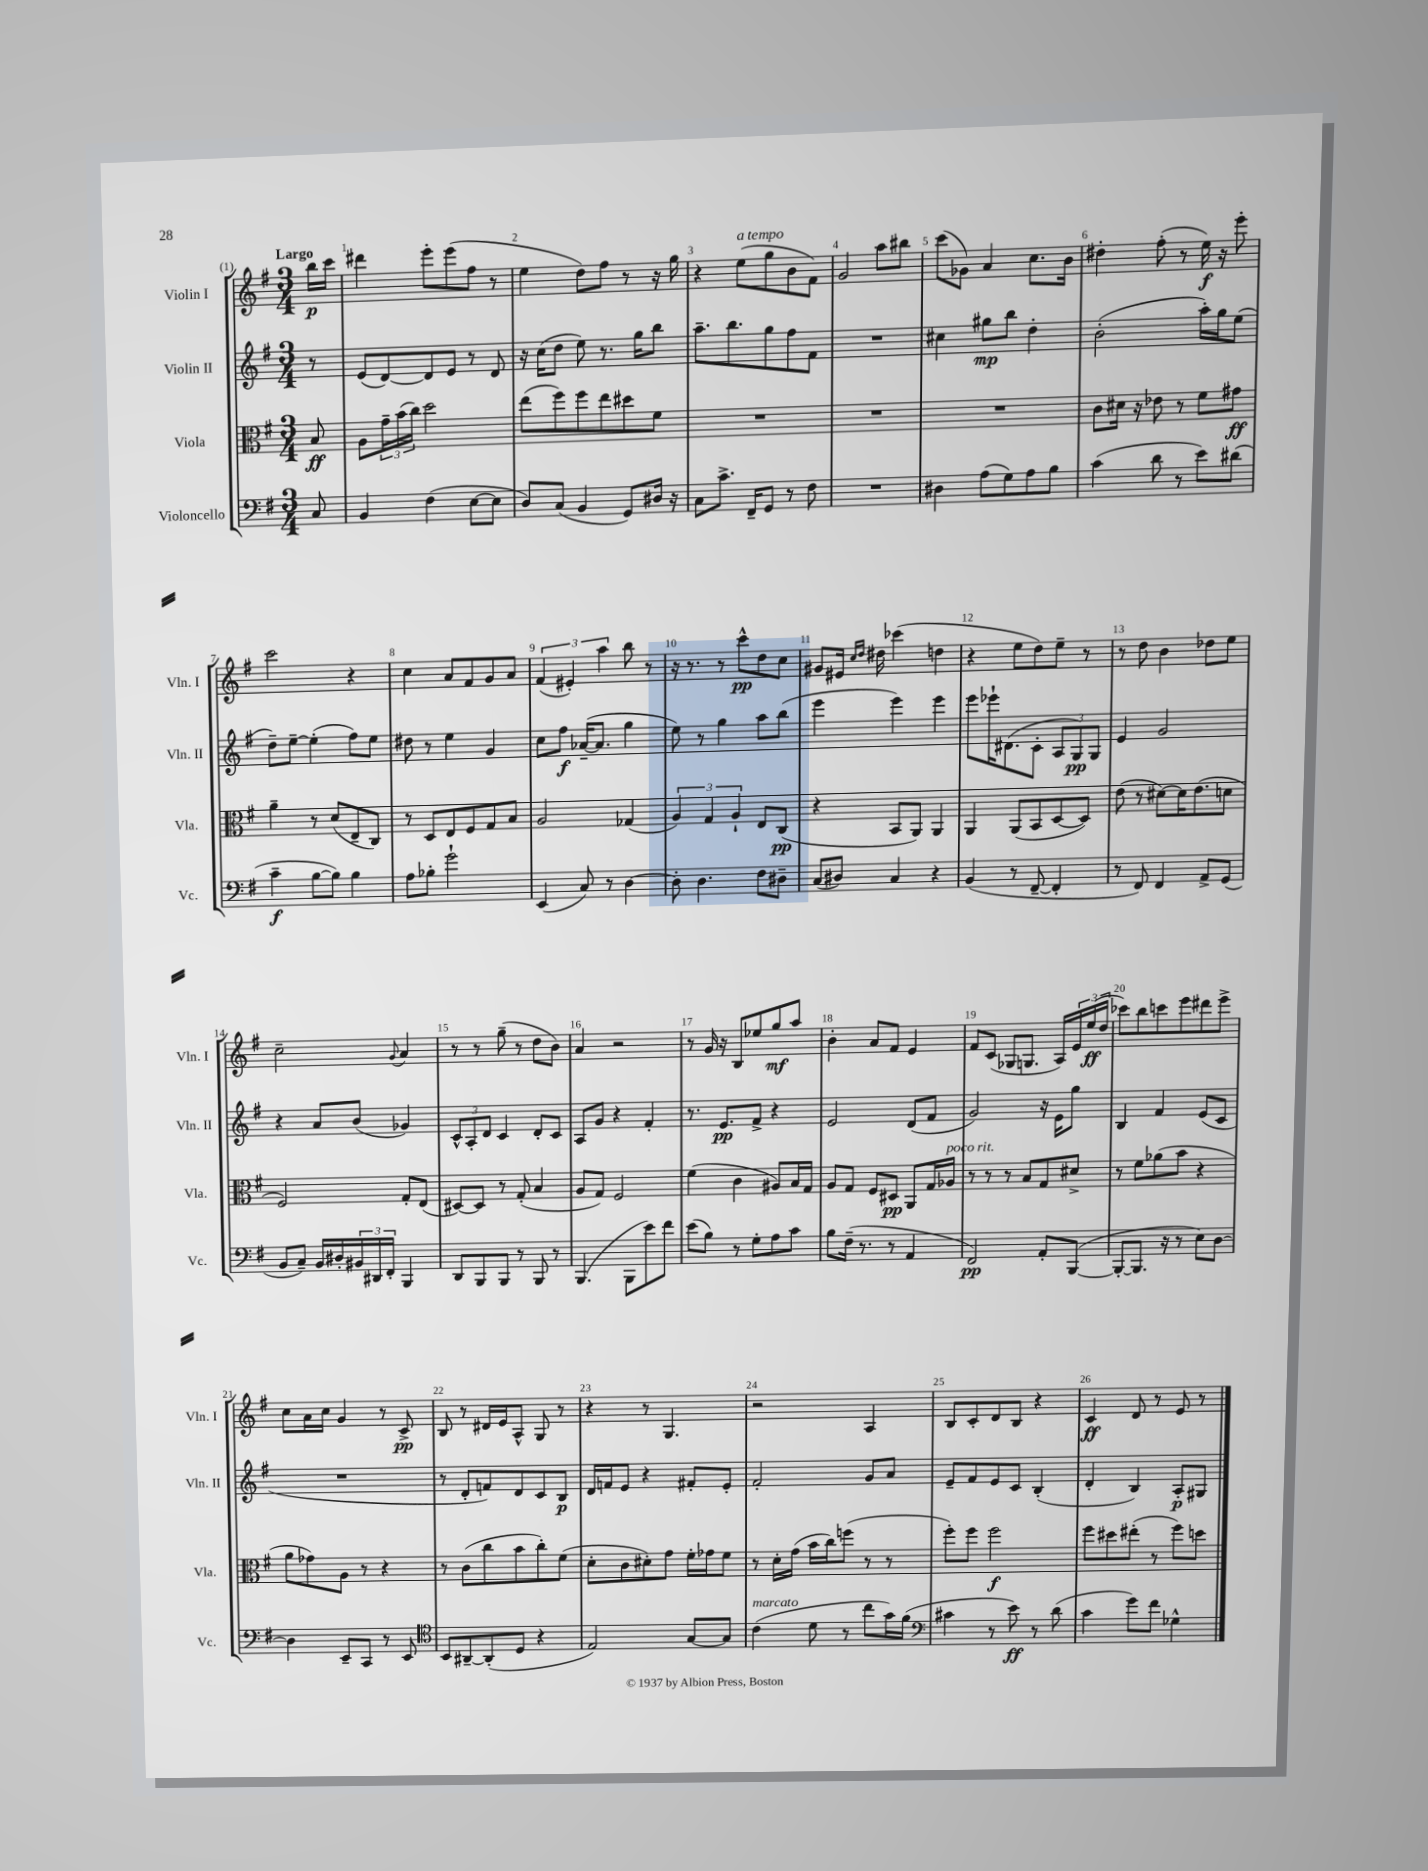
<<
\new StaffGroup <<
\new Staff = "s0" \with { instrumentName = "Violin I" shortInstrumentName = "Vln. I" } {
    \clef treble \key g \major \numericTimeSignature \time 3/4 \partial 8 \tempo "Largo"
    b''16\p c'''16 |
    dis'''4 e'''8-. e'''8( fis''8 r8 |
    e''4 d''8) fis''8 r8 r16 g''16 |
    r4 e''8^\markup { \italic "a tempo" }( g''8 b'8 fis'8) |
    g'2 a''8 bis''8 |
    c'''8( ges'8) a'4 c''8. b'16 |
    dis''4-. fis''8-.( r8 e''16\f) r16 e'''8-. |
    c'''2 r4 |
    c''4 a'8 fis'8 g'8 a'8 |
    \tuplet 3/2 { fis'4( eis'4-.) a''4 } b''8 r8 |
    r16 r8. r8 c'''8-^\pp d''8 c''8 |
    gis'8 eis'16 \grace { c''16 d''16 } dis''16 ces'''4( d''4 |
    r4 e''8 d''8) e''8-- r8 |
    r8 d''8 b'4 des''8 e''8 |
    c''2-- \appoggiatura { g'8 } a'4 |
    r8 r8 g''8--( r8 d''8 b'8) |
    a'4 r2 |
    r8 g'16 r16 b8 ees''8 g''8\mf a''8 |
    b'4-. a'8 fis'8 e'4 |
    fis'8 c'8( ges8 g8. a16) \tuplet 3/2 { e'16 e''16\ff( d''16 } |
    ces'''8) b''8 c'''8 e'''8 dis'''8 e'''8-> |
    c''8 a'16 c''16 g'4 r8 c'8->\pp |
    b8 r8 dis'16 e'16 a8-^ g8 r8 |
    r4 r8 g4. |
    r2 a4 |
    b8 c'8-. d'8 b8 r4 |
    c'4\ff d'8 r8 e'8 r8 \bar "|." |
}
\new Staff = "s1" \with { instrumentName = "Violin II" shortInstrumentName = "Vln. II" } {
    \clef treble \key g \major \numericTimeSignature \time 3/4 \partial 8
    r8 |
    e'8( d'8~) d'8 e'8 r8 d'8 |
    r16 c''16( d''8 e''8) r8. g''16 b''8 |
    a''8.-- b''8. g''8 fis''8 fis'8 |
    R2. |
    cis''4 gis''8\mp b''8 d''4-. |
    b'2-.( a''16-.) g''16 e''8( |
    d''8--) e''8~-- e''4-.( fis''8) e''8 |
    dis''8 r8 e''4 g'4 |
    c''8 fis''8\f aes'16~--( aes'8. g''4 |
    e''8) r8 g''4 a''8 b''8( |
    e'''4 e'''4) e'''4 |
    e'''8 ees'''16-! dis'8.( c'8-. \tuplet 3/2 { a8 g8\pp) g8 } |
    e'4 g'2 |
    r4 a'8 b'8( ges'4) |
    \tuplet 3/2 { c'8-^ a8-. d'8 } c'4 d'8-. c'8 |
    a8 g'8 r4 fis'4-. |
    r8. e'8.\pp fis'8-> r4 |
    e'2 d'8( fis'8 |
    g'2) r16 e'16 g''8 |
    b4 fis'4 e'8( c'8 |
    R2. |
    r8 d'8-. f'8) d'8 c'8 b8\p |
    d'16 f'16 e'8 r4 fis'8-. e'8-. |
    fis'2-. g'8 a'8 |
    e'8-- fis'8 e'8 c'8 b4-.( |
    d'4-. b4) a8-.\p gis8 \bar "|." |
}
\new Staff = "s2" \with { instrumentName = "Viola" shortInstrumentName = "Vla." } {
    \clef alto \key g \major \numericTimeSignature \time 3/4 \partial 8
    b8\ff |
    a8 \tuplet 3/2 { g'16-- b'16( c''16) } d''2 |
    e''8( fis''8) fis''8 e''8 dis''8 fis'8 |
    R2. |
    R2. |
    R2. |
    c'8 dis'16 r16 ees'8 r8 fis'8 gis'8\ff |
    a'4-- r8 d'8( e8-- c8) |
    r8 d8 e8 fis8 g8 b8 |
    a2 ges4( |
    \tuplet 3/2 { a4) g4 a4-! } e8 c8\pp( |
    r4 b,8 a,8) a,4 |
    a,4 a,8( b,8 d8~ d8) |
    e'8( r8 dis'8~) dis'16 e'8.( d'8 |
    fis2) g8-. e8( |
    dis8~) dis8 r8 g8-.( b4 |
    a8 g8) fis2 |
    fis'4( c'4 ais8) b16 g16 |
    a8 g8 fis8 dis8\pp a,8 g16 aes16^\markup { \italic "poco rit." } |
    r8 r8 r8 b8 g8 dis'8-> |
    r8 fis'8 aes'8( b'8 r4 |
    a'8 ges'8) a8 r8 r4 |
    r8 c'8( c''8 b'8 c''8-.) fis'8( |
    d'8-. c'8 dis'8-.) g'8 fis'16-. ges'16 fis'8 |
    r8 d'16-. g'16( b'16 c''16) f''8( r8 r8 |
    fis''8-.) fis''8 fis''2\f |
    fis''8 dis''8 eis''8-.( r8 fis''8) d''8 \bar "|." |
}
\new Staff = "s3" \with { instrumentName = "Violoncello" shortInstrumentName = "Vc." } {
    \clef bass \key g \major \numericTimeSignature \time 3/4 \partial 8
    c8 |
    b,4 fis4( e8~ e8 |
    d8) c8( b,4 g,8) dis16 r16 |
    c8 c'8.-> fis,16-- g,8 r8 fis8 |
    R2. |
    dis4 a8( g8) a8 b8 |
    c'4( d'8 r8 e'8) dis'8( |
    c'4--\f b8~ b8) b4 |
    a8 bes8-. g'2-! |
    e,4( c8) r8 d4~ |
    d8-. d4. fis8 dis8-- |
    c8( dis8) c4 r4 |
    b,4( r8 fis,8~-- fis,4-. |
    r8 fis,8) fis,4 a,8-> g,8( |
    b,8 c8--) b,16 dis16-. \tuplet 3/2 { bis,16 dis,16 fis,16-. } b,,4 |
    d,8 b,,8 b,,8 r8 b,,8 r8 |
    b,,4.( b,,8 e'8) fis'8 |
    e'8( b8) r8 g8-. a8 c'8 |
    b8 fis16--( r8. r8 a,4 |
    fis,2\pp) a,8-. b,,8~( |
    b,,8~-. b,,8. r16 r8 e8) d8~ |
    d4 e,8-- c,8 r8 e,8 |
    \clef tenor b,8 ais,8~-- ais,8-.( d8 r4 |
    e2) g8~ g8 |
    c'4^\markup { \italic "marcato" }( d'8 r8 c''8 g'16) fis'16( |
    \clef bass cis'4 r8 e'8\ff) r8 d'8( |
    c'4 g'8) fis'8 ges4-^ \bar "|." |
}
>>
>>
\layout { \context { \Score \override BarNumber.break-visibility = ##(#f #t #t) barNumberVisibility = #all-bar-numbers-visible } }
